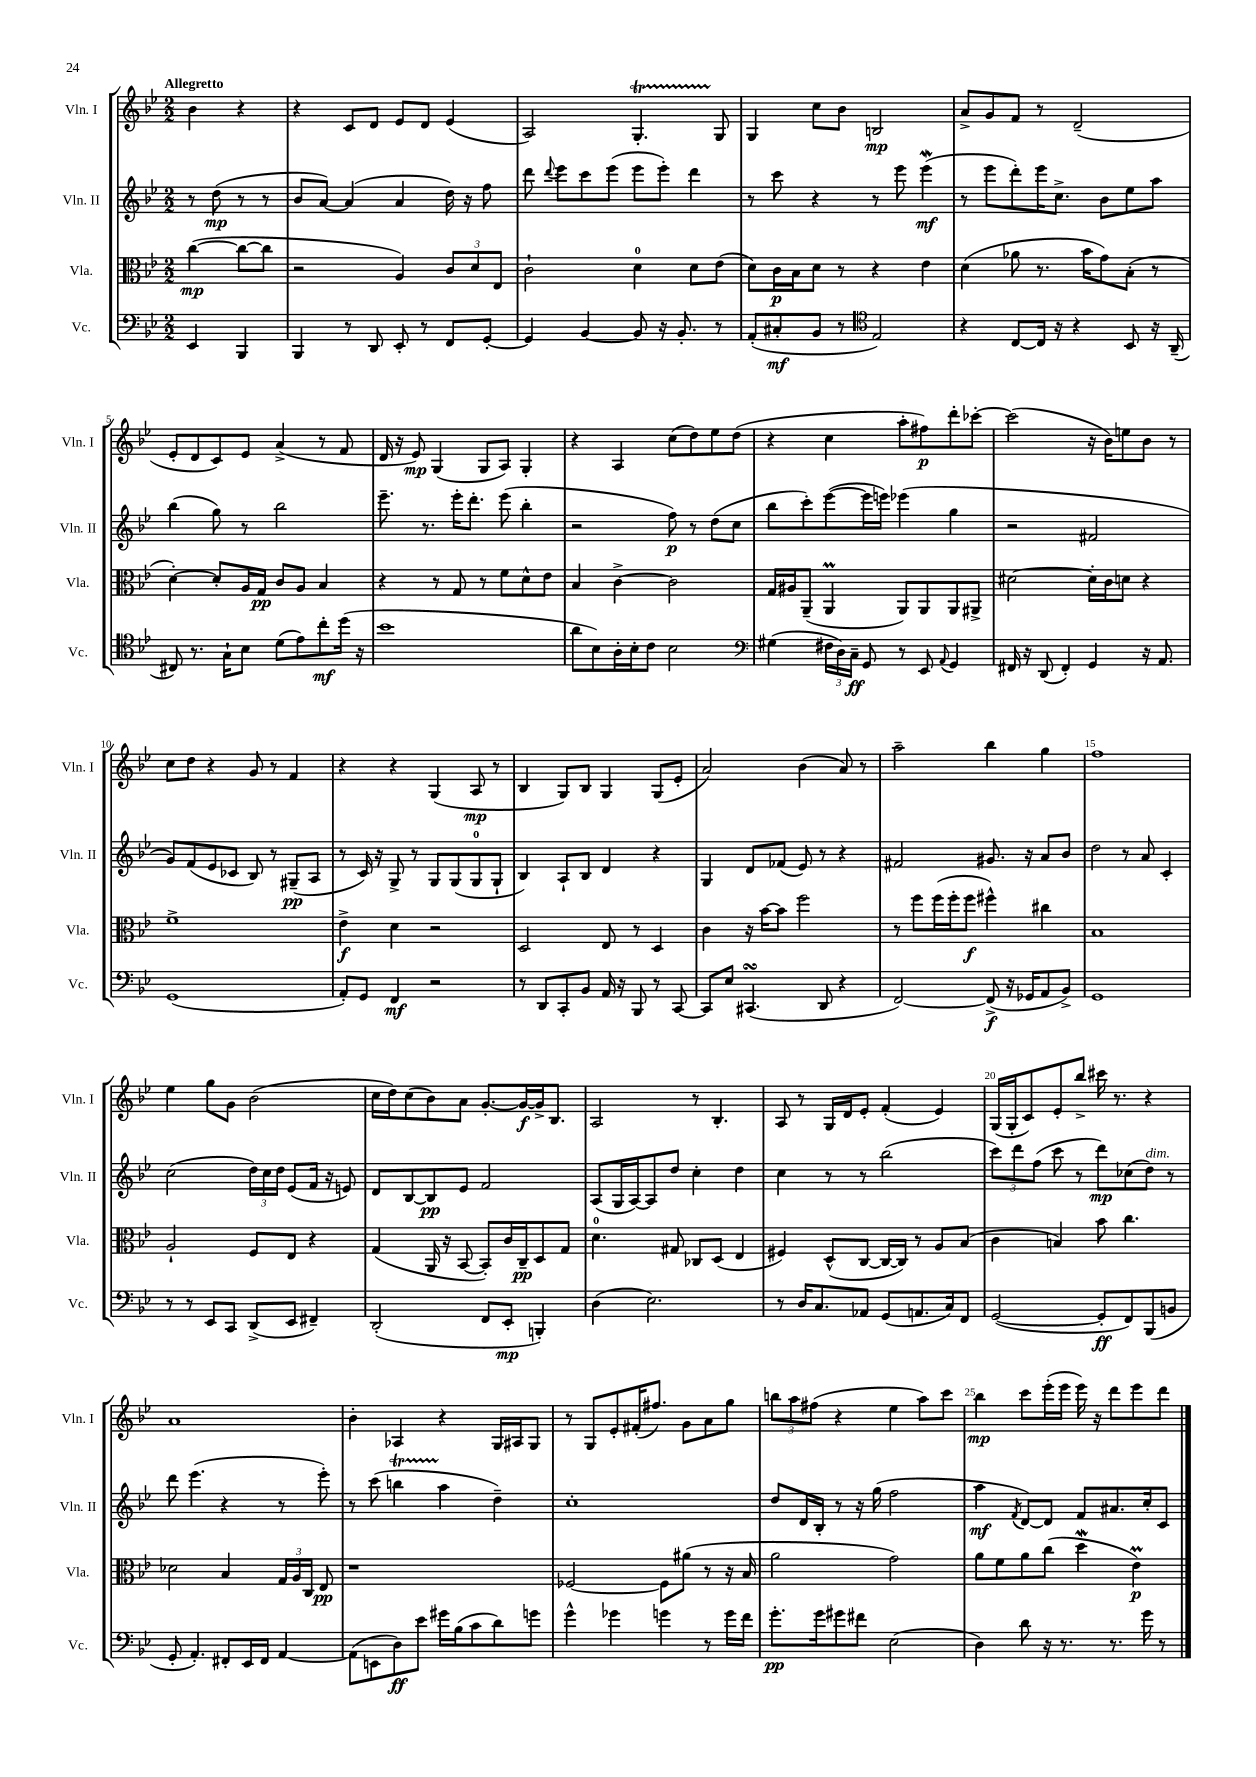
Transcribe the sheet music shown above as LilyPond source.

<<
\new StaffGroup <<
\new Staff = "s0" \with { instrumentName = "Vln. I" shortInstrumentName = "Vln. I" } {
    \clef treble \key bes \major \numericTimeSignature \time 2/2 \partial 2 \tempo "Allegretto"
    \autoBeamOff bes'4 r4 |
    r4 c'8[ d'8] ees'8[ d'8] ees'4( |
    a2) g4.-.\startTrillSpan g8\stopTrillSpan |
    g4 c''8[ bes'8] b2\mp |
    a'8[-> g'8 f'8] r8 d'2--( |
    ees'8[-. d'8 c'8) ees'8] a'4->( r8 f'8 |
    d'16 r16 ees'8\mp) g4( g8[ a8]) g4-. |
    r4 a4 c''8[( d''8) ees''8 d''8]( |
    r4 c''4 a''8[-. fis''8\p) d'''8-. ces'''8]~-. |
    ces'''2( r16 bes'16[) e''8 bes'8] r8 |
    c''8[ d''8] r4 g'8 r8 f'4 |
    r4 r4 g4( a8\mp r8 |
    bes4 g8[) bes8] g4 g8[( ees'8]-. |
    a'2) bes'4( a'8) r8 |
    a''2-- bes''4 g''4 |
    f''1 |
    ees''4 g''8[ g'8] bes'2( |
    c''16[ d''16) c''8( bes'8) a'8] g'8.[~-. g'16~\f g'16-> bes8.] |
    a2 r8 bes4.-. |
    a8 r8 g16[ d'16 ees'8]-. f'4-.( ees'4) |
    g16[( g16-. c'8) ees'8-. bes''8]-> cis'''16 r8. r4 |
    a'1 |
    bes'4-. aes4 r4 g16[ ais16 g8] |
    r8 g8[ ees'8-. fis'16-.( fis''8.]) g'8[ a'8 g''8] |
    \tuplet 3/2 { b''8[ a''8 fis''8]( } r4 ees''4 a''8[) c'''8] |
    bes''4\mp c'''8[ ees'''16-.( ees'''16] ees'''16) r16 d'''8[ ees'''8 d'''8] \bar "|." |
}
\new Staff = "s1" \with { instrumentName = "Vln. II" shortInstrumentName = "Vln. II" } {
    \clef treble \key bes \major \numericTimeSignature \time 2/2 \partial 2
    \autoBeamOff r8 d''8\mp( r8 r8 |
    bes'8[ a'8]~) a'4( a'4 d''16) r16 f''8 |
    d'''8 \appoggiatura { d'''8 } ees'''8[ c'''8 ees'''8]( ees'''8[ ees'''8]-.) d'''4 |
    r8 c'''8 r4 r8 ees'''8 ees'''4\mordent\mf( |
    r8 ees'''8[ d'''8-.) ees'''16 c''8.]-> bes'8[ ees''8 a''8] |
    bes''4( g''8) r8 bes''2 |
    ees'''8.-- r8. ees'''16[-. d'''8.]-. ees'''8( bes''4-. |
    r2 f''8\p) r8 d''8[( c''8] |
    bes''8[ c'''8-.) ees'''8~( ees'''16 e'''16]) ees'''4( g''4 |
    r2 fis'2 |
    g'8[) f'8( ees'8 ces'8] bes8) r8 gis8[--\pp( a8] |
    r8 c'16) r16 g8-> r8 g8[ g8( g8-0 g8]-! |
    bes4) a8[-! bes8] d'4 r4 |
    g4 d'8[ fes'8]( ees'8) r8 r4 |
    fis'2 gis'8. r16 a'8[ bes'8] |
    d''2 r8 a'8 c'4-. |
    c''2( \tuplet 3/2 { d''16[) c''16 d''16] } ees'8[( f'16] r16 e'8) |
    d'8[ bes8~ bes8\pp ees'8] f'2 |
    a8[( g16 a16~) a8 d''8] c''4-. d''4 |
    c''4 r8 r8 bes''2( |
    \tuplet 3/2 { c'''8[) d'''8 f''8]( } c'''8 r8 d'''8[\mp) ces''8( d''8]^\markup { \italic "dim." }) r8 |
    d'''8 ees'''4.( r4 r8 ees'''8-.) |
    r8 c'''8( b''4\startTrillSpan a''4\stopTrillSpan d''4--) |
    c''1-. |
    d''8[ d'16 bes16]-. r8 r16 g''16( f''2 |
    a''4\mf \acciaccatura { f'8 } d'8[~) d'8] f'8[ ais'8. c''16-. c'8] \bar "|." |
}
\new Staff = "s2" \with { instrumentName = "Vla." shortInstrumentName = "Vla." } {
    \clef alto \key bes \major \numericTimeSignature \time 2/2 \partial 2
    \autoBeamOff c''4~\mp( c''8[~ c''8] |
    r2 a4) \tuplet 3/2 { c'8[ d'8 ees8] } |
    c'2-! d'4-0 d'8[ ees'8]( |
    d'8[) c'16\p bes16 d'8] r8 r4 ees'4 |
    d'4( aes'8 r8. bes'16[ g'8) bes8]-.( r8 |
    d'4~-.) d'8[-. a16 g16]\pp c'8[ a8] bes4 |
    r4 r8 g8 r8 f'8[ d'8-^ ees'8] |
    bes4 c'4~-> c'2 |
    g16[ ais16 a,8]--( a,4\prall a,8[) a,8 a,8 ais,8]-> |
    dis'2~ dis'16[-. c'16 d'8] r4 |
    f'1-> |
    ees'4->\f d'4 r2 |
    d2 ees8 r8 d4 |
    c'4 r16 bes'16[~ bes'8] f''2 |
    r8 f''8[ f''16( f''16-. f''8]\f fis''4-^) cis''4 |
    bes1 |
    a2-! f8[ ees8] r4 |
    g4( a,16 r16 bes,8~ bes,8[-.) c'16 c16--\pp d8 g8] |
    d'4.-0 gis8 ces8[ d8]( ees4 |
    fis4) d8[-^( c8]~ c16[~ c16]) r8 a8[ bes8]( |
    c'4 b4) bes'8 c''4. |
    des'2 bes4 \tuplet 3/2 { g16[ a16 c16] } ees8\pp |
    r1 |
    fes2~ fes8[ ais'8]( r8 r16 bes16 |
    a'2 g'2) |
    a'8[ f'8 a'8 c''8]( d''4\mordent ees'4\prall\p) \bar "|." |
}
\new Staff = "s3" \with { instrumentName = "Vc." shortInstrumentName = "Vc." } {
    \clef bass \key bes \major \numericTimeSignature \time 2/2 \partial 2
    \autoBeamOff ees,4 bes,,4 |
    bes,,4 r8 d,8 ees,8-. r8 f,8[ g,8]~-. |
    g,4 bes,4~ bes,8 r16 bes,8.-. r8 |
    a,8[-.( cis8-.\mf bes,8] r8 \clef tenor ees2) |
    r4 c8[~ c16] r16 r4 bes,8 r16 a,16--( |
    cis8) r8. g16[-! bes8] d'8[( ees'8) c''8-.\mf d''16]( r16 |
    bes'1 |
    a'8[ bes8) a16-. bes16-. c'8] bes2 |
    \clef bass gis4( \tuplet 3/2 { fis16[ d16) c16]--\ff } g,8 r8 ees,8 \appoggiatura { a,8 } g,4 |
    fis,16 r16 d,8( fis,4-.) g,4 r16 a,8. |
    g,1( |
    a,8[-.) g,8] f,4\mf r2 |
    r8 d,8[ c,8-. bes,8] a,16 r16 bes,,8 r8 c,8~ |
    c,8[ ees8] cis,4.\turn( d,8 r4 |
    f,2~) f,8->\f( r16 ges,16[ a,8 bes,8]->) |
    g,1 |
    r8 r8 ees,8[ c,8] d,8[->( ees,8] fis,4--) |
    d,2-.( f,8[ ees,8]-.\mp b,,4-.) |
    d4( ees2.) |
    r8 d16[ c8. aes,8] g,8[( a,8. c16) f,8] |
    g,2~( g,8[-.\ff f,8) bes,,8( b,8] |
    g,8-. a,4.-.) fis,8[-. ees,16 fis,16] a,4~ |
    a,8[( e,8 d8\ff) ees'8] gis'16[ bes16( c'8 d'8) g'8] |
    g'4-^ ges'4 g'4 r8 g'16[ f'16] |
    g'8.[-.\pp g'16 gis'8 fis'8] ees2( |
    d4) d'8 r16 r8. r8. g'16 r8 \bar "|." |
}
>>
>>
\layout { \context { \Score \override BarNumber.break-visibility = ##(#f #t #t) barNumberVisibility = #(every-nth-bar-number-visible 5) } }
